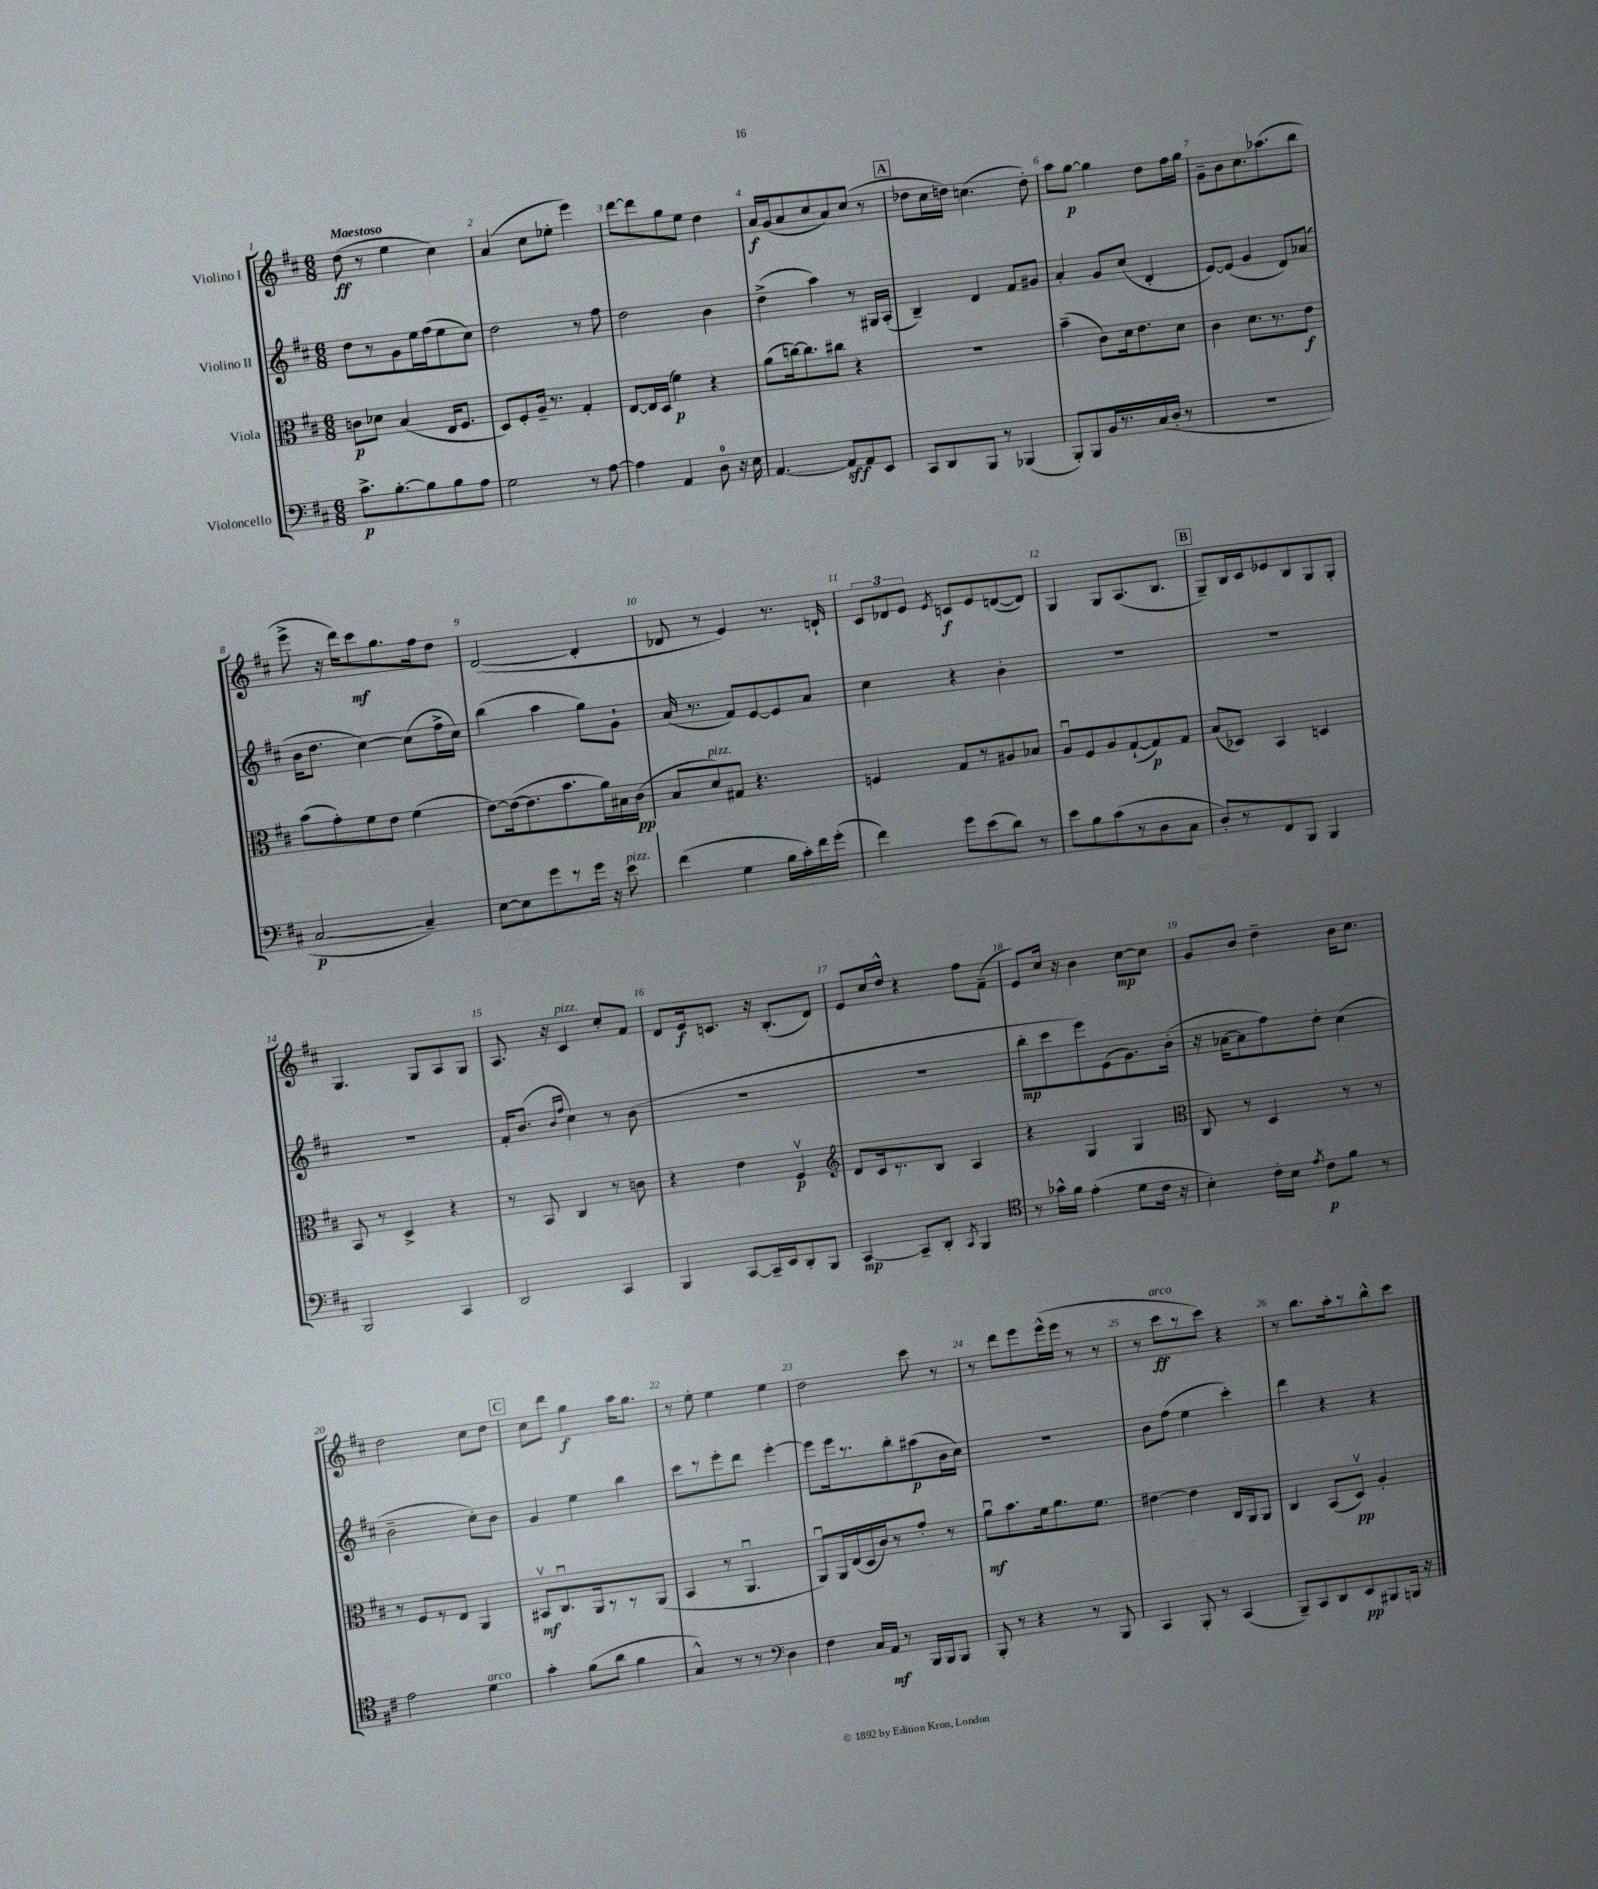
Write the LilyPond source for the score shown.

<<
\new StaffGroup <<
\new Staff = "s0" \with { instrumentName = "Violino I" } {
    \clef treble \key d \major \numericTimeSignature \time 6/8 \tempo "Maestoso"
    \autoBeamOff d''8\ff( r8 e''4 cis''4) |
    a'4( cis''8[ ees''8]-. e'''4) |
    d'''8[~ d'''8 g''8 e''8] d''4 |
    a'16[\f g'16( a'8 cis''8 a'8) cis''8]( r8 |
    \mark \markup { \box "A" } des''8[ cis''16 d''16]) c''4.( d''8-.) |
    a''8[ g''8]~\p g''4 d''8[ fis''16 g''16] |
    g'8[-- b'8 cis''8. aes''8.( b''8] |
    e'''8-> r16 d'''16[) cis'''8\mf g''8. fis''16 d''8] |
    d'2~( d'4-. |
    des'8 r8 e'4) r8. d'16-! |
    \tuplet 3/2 { cis'8[ des'8 e'8] } \acciaccatura { e'8 } c'8[\f e'8 d'8~( d'8]) |
    g4 g8[ a8.( b8.] |
    \mark \markup { \box "B" } g8[--) b16 cis'16 ees'8 b8 g8 g8]-. |
    g4. g8[ a8 g8] |
    a8. r16 cis'4^\markup { \italic "pizz." } cis''8[-. fis'8] |
    d'8[ e'16\f c'8.] r16 b8.[-.( d'8]) |
    e'8[ cis''16 d''16]-^ r4 fis''8[ fis'8]--( |
    e'8[) cis''16] r16 b'4 cis''8[~\mp cis''8] |
    g'8[ b'8] d''4-- b'16[ cis''8.] |
    d''2 cis''8[ d''8] |
    \mark \markup { \box "C" } cis''8[ d'''8] g''4\f a''16[ g''8.] |
    r8 e''8-. e''4 e''4 |
    d''2 cis'''8 r8 |
    r8 d'''8[ e'''8 e'''16-^( e'''16] r8 r8 |
    r8 cis'''8[\ff^\markup { \italic "arco" } r8 cis'''8]) r4 |
    r8 b''8.[ a''16-. r8 b''8-^ cis'''8] \bar "|." |
}
\new Staff = "s1" \with { instrumentName = "Violino II" } {
    \clef treble \key d \major \numericTimeSignature \time 6/8
    \autoBeamOff d''8[ r8 g'8 e''16 fis''16( e''8 cis''8]) |
    d''2 r8 fis''8 |
    d''2 b'4 |
    d''4->( a''4) r8 gis16[ a16]-.( |
    \mark \markup { \box "A" } b4--) d'4 fis'8[ gis'8] |
    a'4-. g'8[ cis''8]( d'4-. |
    e'8[~) e'8]( g'4 d'8[) aes'8]( |
    b'16[ d''8.] cis''4~) cis''8[( fis''16-> cis''16]) |
    b''4( a''4 g''8[) g'8]-! |
    a'16( r8. fis'8[) e'8~ e'8 a'8] |
    cis''4 r4 b'4-. |
    R2. |
    \mark \markup { \box "B" } R2. |
    R2. |
    fis'16[-. b'8.]( \grace { b'16[ fis''16] } cis''4) r8 b'8( |
    R2. |
    R2. |
    b''8[-.\mp cis'''8 e'''8) e'8( g'8.) b'16]-.( |
    r16 aes'16[~ aes'8 fis''8) d''8]-. cis''4( |
    b'2-- cis''8[-.) b'8] |
    \mark \markup { \box "C" } g'4 e''4 b''4 |
    cis'''8[ r8 e'''8-. d'''8] e'''4~-. |
    e'''8[ e'''16 r8. b''8-. ais''8\p( b'16 cis''16]) |
    R2. |
    b'8[ fis''8]( e''4 cis'''4-.) |
    d'''4 r4 r4 \bar "|." |
}
\new Staff = "s2" \with { instrumentName = "Viola" } {
    \clef alto \key d \major \numericTimeSignature \time 6/8
    \autoBeamOff c'8[\p des'8] b4( e16[ fis8.] |
    d8[) fis8-. a16]-- r8. g4-. |
    e8[~ e16 d16]( fis'4\p) r4 |
    a'8[( c''16~) c''8. cis''8] r4 |
    \mark \markup { \box "A" } R2. |
    b'4--( cis'8[) d'16 e'8. d'8] |
    cis'4 d'8.[ r8. e'8]\f |
    b'8[( g'8-.) fis'8 e'8] fis'4( |
    e'8[~) e'16~( e'8. b'8. a'16) bis16 cis'16]\pp( |
    b8[ d'8^\markup { \italic "pizz." }) gis8] r4. |
    f4 g8[ r8 ais8 bes8] |
    a8[\downbow fis8 a8 g8~-!( g8\p) g8] |
    \mark \markup { \box "B" } b8[( des8]) b,4 d4 |
    b,8 r8 d4-> r4 |
    r8 b,8 cis4 r8 c'8 |
    r4 e'4 fis4\upbow\p |
    \clef treble d'8[ cis'16 r8. b8] a4 |
    r4 g4 g4 |
    \clef alto cis8 r8 d4 r8 r8 |
    r8 fis8[ r8 e8] a,4 |
    \mark \markup { \box "C" } bis,8[\upbow\mf cis8.\downbow a,16 r8 r8 a,8]( |
    b,4 r8 a,4.\downbow |
    a,8[\downbow) a,16 e16( d16 cis'16) r8 g'8]-. r8 |
    a'8[\downbow\mf b'8. fis'16 a'8. fis'8.] |
    eis'4~ eis'4 cis16[ a,16 a,8] |
    cis4 b,8[( d8]\upbow\pp) a4-. \bar "|." |
}
\new Staff = "s3" \with { instrumentName = "Violoncello" } {
    \clef bass \key d \major \numericTimeSignature \time 6/8
    \autoBeamOff cis'8.[->\p b8.~-. b8 b8 a8] |
    g2 r8 a8~ |
    a4 a,4 d8-0 r16 e16 |
    a,4.~ a,8[\sff a,8 e,8] |
    \mark \markup { \box "A" } cis,8[ d,8 b,,8] r8 bes,,4( |
    b,,8[-.) b,,8 b,16 r8. cis16( d16]-. r8 |
    r2. |
    cis2~\p cis4--) |
    e8[~ e8 g'8 r8 g'16] r16 e'8^\markup { \italic "pizz." } |
    fis'4( g4 b16[ cis'16-.) fis'16 g'16]-.( |
    fis'4) g'8[ e'8( d'8]) r8 |
    e'8[ b8 cis'8( r8 d8 cis8] |
    \mark \markup { \box "B" } d8[-.) r8 fis,8 b,,8] b,,4 |
    b,,2 cis,4 |
    d,2 cis,4 |
    b,,4 cis,8[~ cis,16-- e,16 d,8-. b,,8] |
    cis,4~\mp cis,8[-- d,8]-. \acciaccatura { cis,8 } b,,4 |
    \clef tenor r8 ges'16[-^ fis'16] e'4-.( d'8[ cis'16] r16 |
    b4-.) cis'16[-. b16] \acciaccatura { e'8 } cis'8[\p fis'8] r8 |
    e'2 d'4^\markup { \italic "arco" } |
    \mark \markup { \box "C" } g'4-. fis'8[( a'8] fis'4 |
    g4-^) r8 r8 \clef bass d4 |
    fis4 cis16[ a,16]\mf r8 b,,16[ b,,16 b,,8] |
    b,,8-. r8 r4 r8 b,,8 |
    cis,4 b,,8-. r8 cis,4( |
    b,,8[--) cis,8 d,8 e,8\pp bis,,8 b,,16] r16 \bar "|." |
}
>>
>>
\layout { \context { \Score \override BarNumber.break-visibility = ##(#f #t #t) barNumberVisibility = #all-bar-numbers-visible } }
